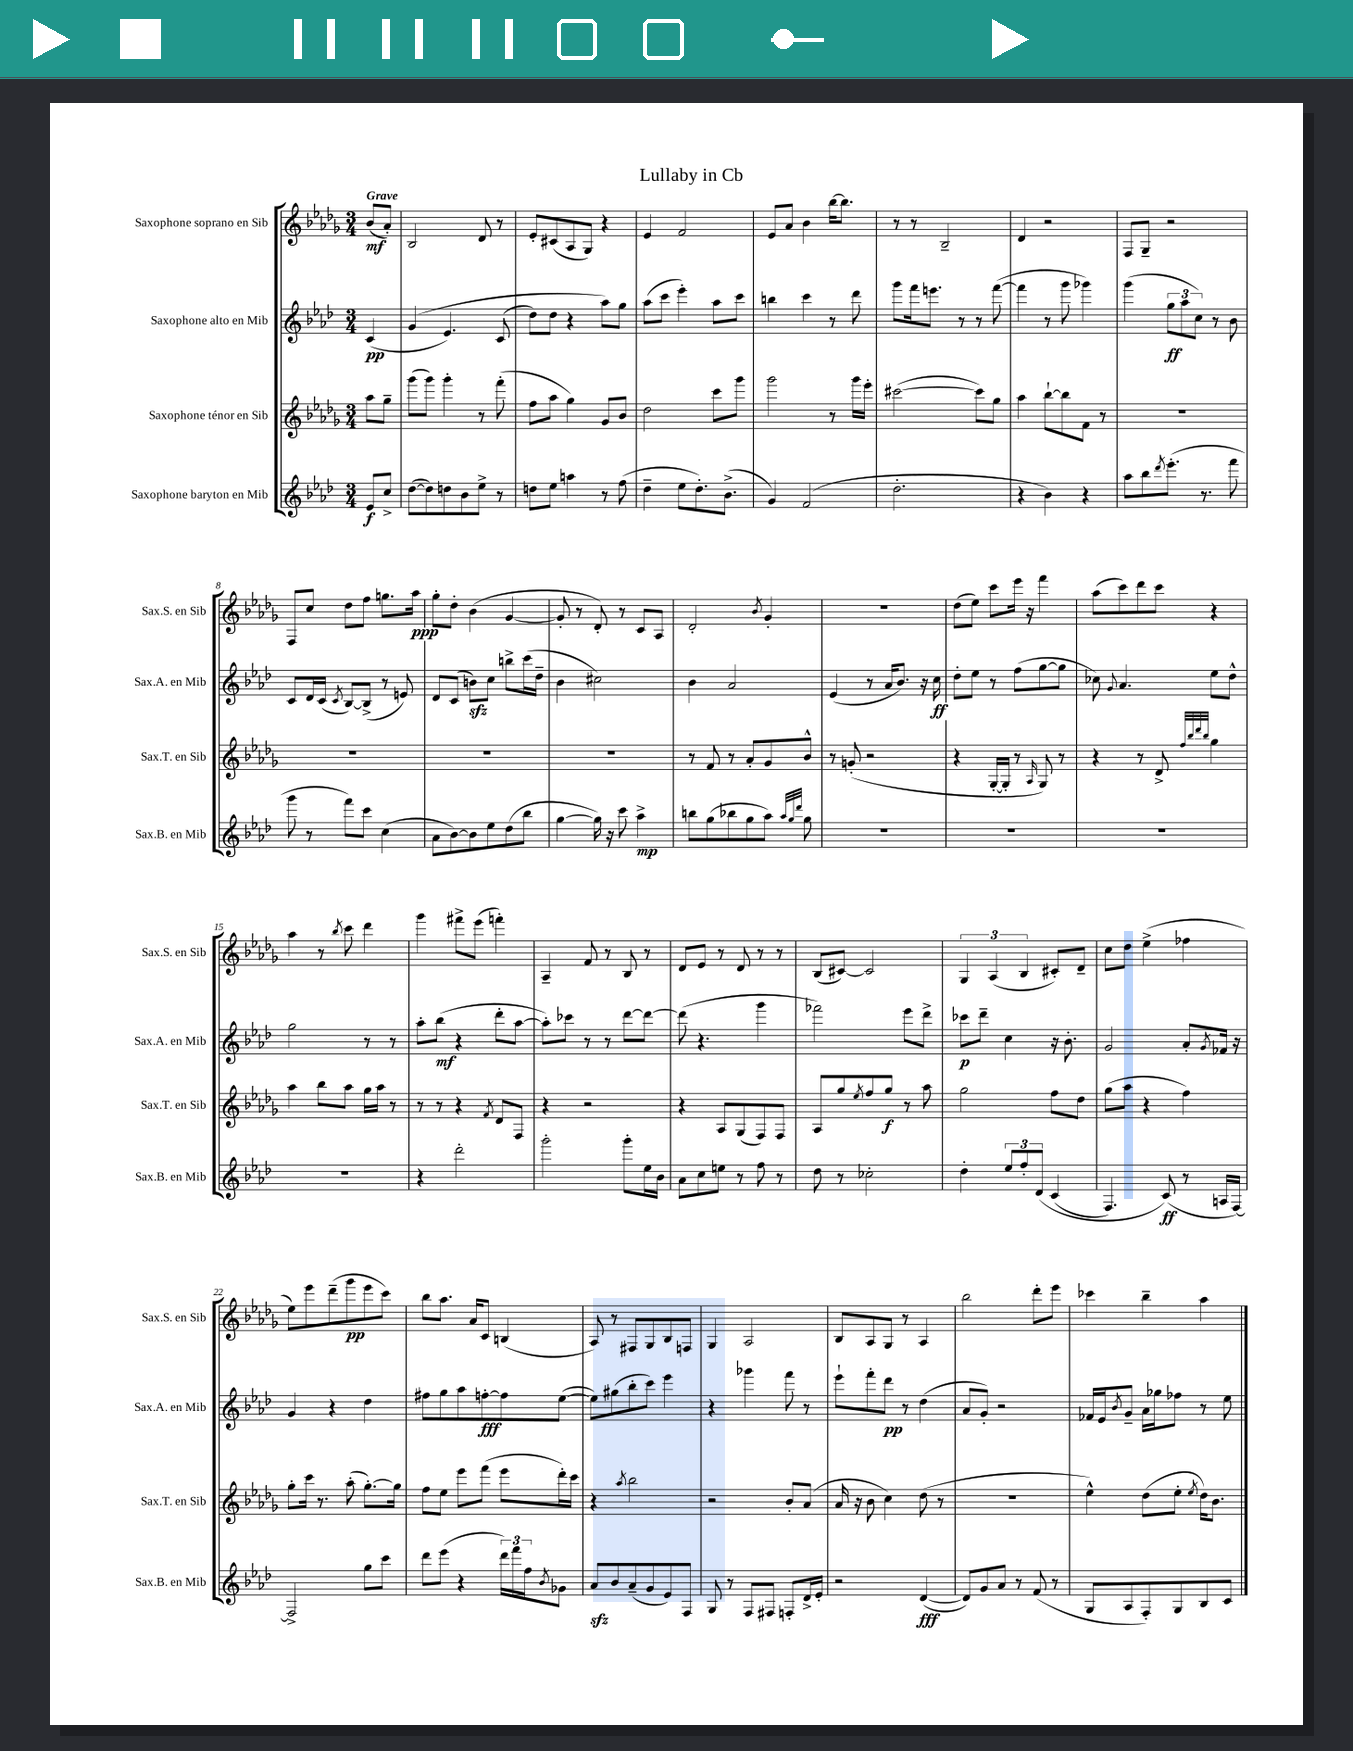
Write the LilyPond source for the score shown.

\header { title = "Lullaby in Cb" }
<<
\new StaffGroup <<
\new Staff = "s0" \with { instrumentName = "Saxophone soprano en Sib" shortInstrumentName = "Sax.S. en Sib" } {
    \clef treble \key des \major \numericTimeSignature \time 3/4 \partial 4 \tempo "Grave"
    bes'8\mf( aes'8-.) |
    bes2 des'8 r8 |
    ees'8-. cis'8( aes8 ges8) r4 |
    ees'4 f'2 |
    ees'8 aes'8 bes'4 bes''16~ bes''8. |
    r8 r8 bes2-- |
    des'4 r2 |
    f8 ges8-- r2 |
    f8 c''8 des''8 f''8 g''8. aes''16\ppp |
    ges''8-. des''8-. bes'4( ges'4~ |
    ges'8-. r8 des'8-.) r8 c'8 aes8 |
    des'2-. \acciaccatura { bes'8 } ges'4-. |
    R2. |
    des''8( ees''8) c'''8 ees'''16 r16 f'''4 |
    aes''8( c'''8) des'''8 c'''8 r4 |
    aes''4 r8 \acciaccatura { bes''8 } c'''8 des'''4 |
    ges'''4 fis'''8-> ees'''8( f'''4-.) |
    aes4-- f'8 r8 bes8 r8 |
    des'8 ees'8 r8 des'8 r8 r8 |
    bes8( cis'8~) cis'2 |
    \tuplet 3/2 { ges4 aes4( bes4 } cis'8-.) des'8-- |
    c''8 des''8 ees''4->( fes''4 |
    ees''8) ees'''8 des'''8--( ges'''8\pp ees'''8 c'''8) |
    bes''8 aes''8. aes'16 c'8 b4( |
    aes8) r8 fis8 ges8 bes8 f8 |
    ges4 aes2 |
    bes8 aes8 ges8 r8 aes4 |
    bes''2 des'''8-. ees'''8 |
    ces'''4 bes''4-- aes''4 \bar "|." |
}
\new Staff = "s1" \with { instrumentName = "Saxophone alto en Mib" shortInstrumentName = "Sax.A. en Mib" } {
    \clef treble \key aes \major \numericTimeSignature \time 3/4 \partial 4
    c'4\pp( |
    g'4\( ees'4.) c'8( |
    des''8) des''8 r4 aes''8\) g''8 |
    aes''8( c'''8 ees'''4-.) aes''8 c'''8 |
    b''4 c'''4 r8 des'''8 |
    g'''8 f'''16 e'''8. r8 r8 f'''8~( |
    f'''4 r8 g'''8 ges'''4) |
    g'''4( \tuplet 3/2 { g''8\ff aes''8 c''8) } r8 bes'8 |
    c'8 des'16 c'16( \acciaccatura { c'8 } bes8~) bes8->( r8 e'8) |
    des'8 c'8( b'8\sfz) c''8 b''8-> c'''16( des''16-- |
    bes'4 cis''2) |
    bes'4 aes'2 |
    ees'4( r8 aes'16 bes'8.) r16 c''16\ff |
    des''8-. ees''8 r8 f''8( g''8~ g''8 |
    ces''8) \appoggiatura { g'8 } aes'4. ees''8 des''8-^ |
    g''2 r8 r8 |
    aes''8-. bes''8\mf( r4 des'''8-. aes''8~ |
    aes''8-.) ces'''8 r8 r8 des'''8~ des'''8~ |
    des'''8( r4. g'''4 |
    fes'''2) ees'''8 des'''8-> |
    ces'''8\p des'''8-- c''4 r16 bes'8.-. |
    g'2 aes'8-. \acciaccatura { g'8 } fes'16 r16 |
    g'4 r4 des''4 |
    fis''8 g''8 aes''8 f''8~-.\fff f''8 ees''8~( |
    ees''8) gis''8( bes''8-. c'''8) ees'''4 |
    r4 ges'''4 f'''8 r8 |
    ees'''8-! f'''8-. des'''8\pp r8 des''4( |
    aes'8 g'8-.) r2 |
    fes'16 ees'16 \acciaccatura { bes'8 } g'8-- aes'16 ges''16 fes''8 r8 ees''8 \bar "|." |
}
\new Staff = "s2" \with { instrumentName = "Saxophone ténor en Sib" shortInstrumentName = "Sax.T. en Sib" } {
    \clef treble \key des \major \numericTimeSignature \time 3/4 \partial 4
    aes''8 ges''8-- |
    ges'''8( ges'''8) ges'''4-. r8 f'''8-.( |
    f''8 aes''8 ges''4) ges'8 bes'8 |
    des''2 c'''8 ges'''8 |
    ges'''2 r8 ges'''16 ees'''16-. |
    cis'''2~( cis'''8) ges''8 |
    aes''4 bes''8~-! bes''8 f'8 r8 |
    R2. |
    R2. |
    R2. |
    R2. |
    r8 f'8 r8 aes'8-. ges'8 bes'8-^ |
    r8 g'8-.( r2 |
    r4 ges16~-. ges16-. r8 \grace { aes16 } ges8) r8 |
    r4 r8 des'8-> \grace { f''32 bes''32 des'''32 bes''32 } ges''4 |
    aes''4 bes''8 aes''8 ges''16 aes''16 r8 |
    r8 r8 r4 \acciaccatura { f'8 } des'8 f8 |
    r4 r2 |
    r4 aes8 ges8( f8) f8 |
    aes8 ges''8 \acciaccatura { ees''8 } f''8 ges''8\f r8 aes''8 |
    ges''2 f''8 des''8 |
    ges''8( aes''8 r4 f''4) |
    ges''8-. c'''16 r8. aes''8-.( ges''8.~-.) ges''16 |
    f''8 ees''8 ees'''8 f'''8( ees'''8 des'''16-.) c'''16 |
    r4 \acciaccatura { aes''8 } bes''2 |
    r2 bes'8-. aes'8( |
    aes'16 r16 bes'8 c''4) des''8( r8 |
    R2. |
    ees''4-^) des''8( ees''8-. \acciaccatura { ees''8 } des''16) bes'8. \bar "|." |
}
\new Staff = "s3" \with { instrumentName = "Saxophone baryton en Mib" shortInstrumentName = "Sax.B. en Mib" } {
    \clef treble \key aes \major \numericTimeSignature \time 3/4 \partial 4
    ees'8\f c''8-> |
    des''8~( des''8) d''8 bes'8 ees''8-> r8 |
    d''8 ees''8 a''4 r8 f''8( |
    des''4-- ees''8 des''8.-.) bes'8.->( |
    g'4) f'2( |
    des''2.-. |
    r4 bes'4) r4 |
    aes''8 bes''8 \acciaccatura { des'''8 } ees'''8.-.( r8. f'''8 |
    g'''8 r8 f'''8) c'''8 c''4( |
    aes'8 bes'8~) bes'8 ees''8 des''8( bes''8 |
    g''4~ g''16) r16 c'''8 aes''4->\mp |
    b''8 g''8( bes''8 g''8 aes''8) \grace { aes''32 g''32 des'''32 } g''8 |
    R2. |
    R2. |
    R2. |
    R2. |
    r4 des'''2-. |
    g'''2-. g'''8-. ees''16 bes'16 |
    aes'8 c''8 e''8 r8 f''8 r8 |
    des''8 r8 ces''2-. |
    des''4-. \tuplet 3/2 { ees''8 f''8-. des'8\( } c'4( |
    f4.) c'8\ff(\) r8 a16 f16~) |
    f2-> g''8 c'''8 |
    des'''8 ees'''8( r4 \tuplet 3/2 { des'''16) f'''16 f''16 } \acciaccatura { bes'8 } ges'8 |
    aes'8\sfz bes'8 aes'8--( g'8 ees'8) f8 |
    g8 r8 f8 fis8 f8-. des'16-> ees'16-. |
    r2 des'4~\fff( |
    des'8) g'8 aes'8 r8 f'8( r8 |
    g8 aes8 f8-.) g8 bes8 c'8 \bar "|." |
}
>>
>>
